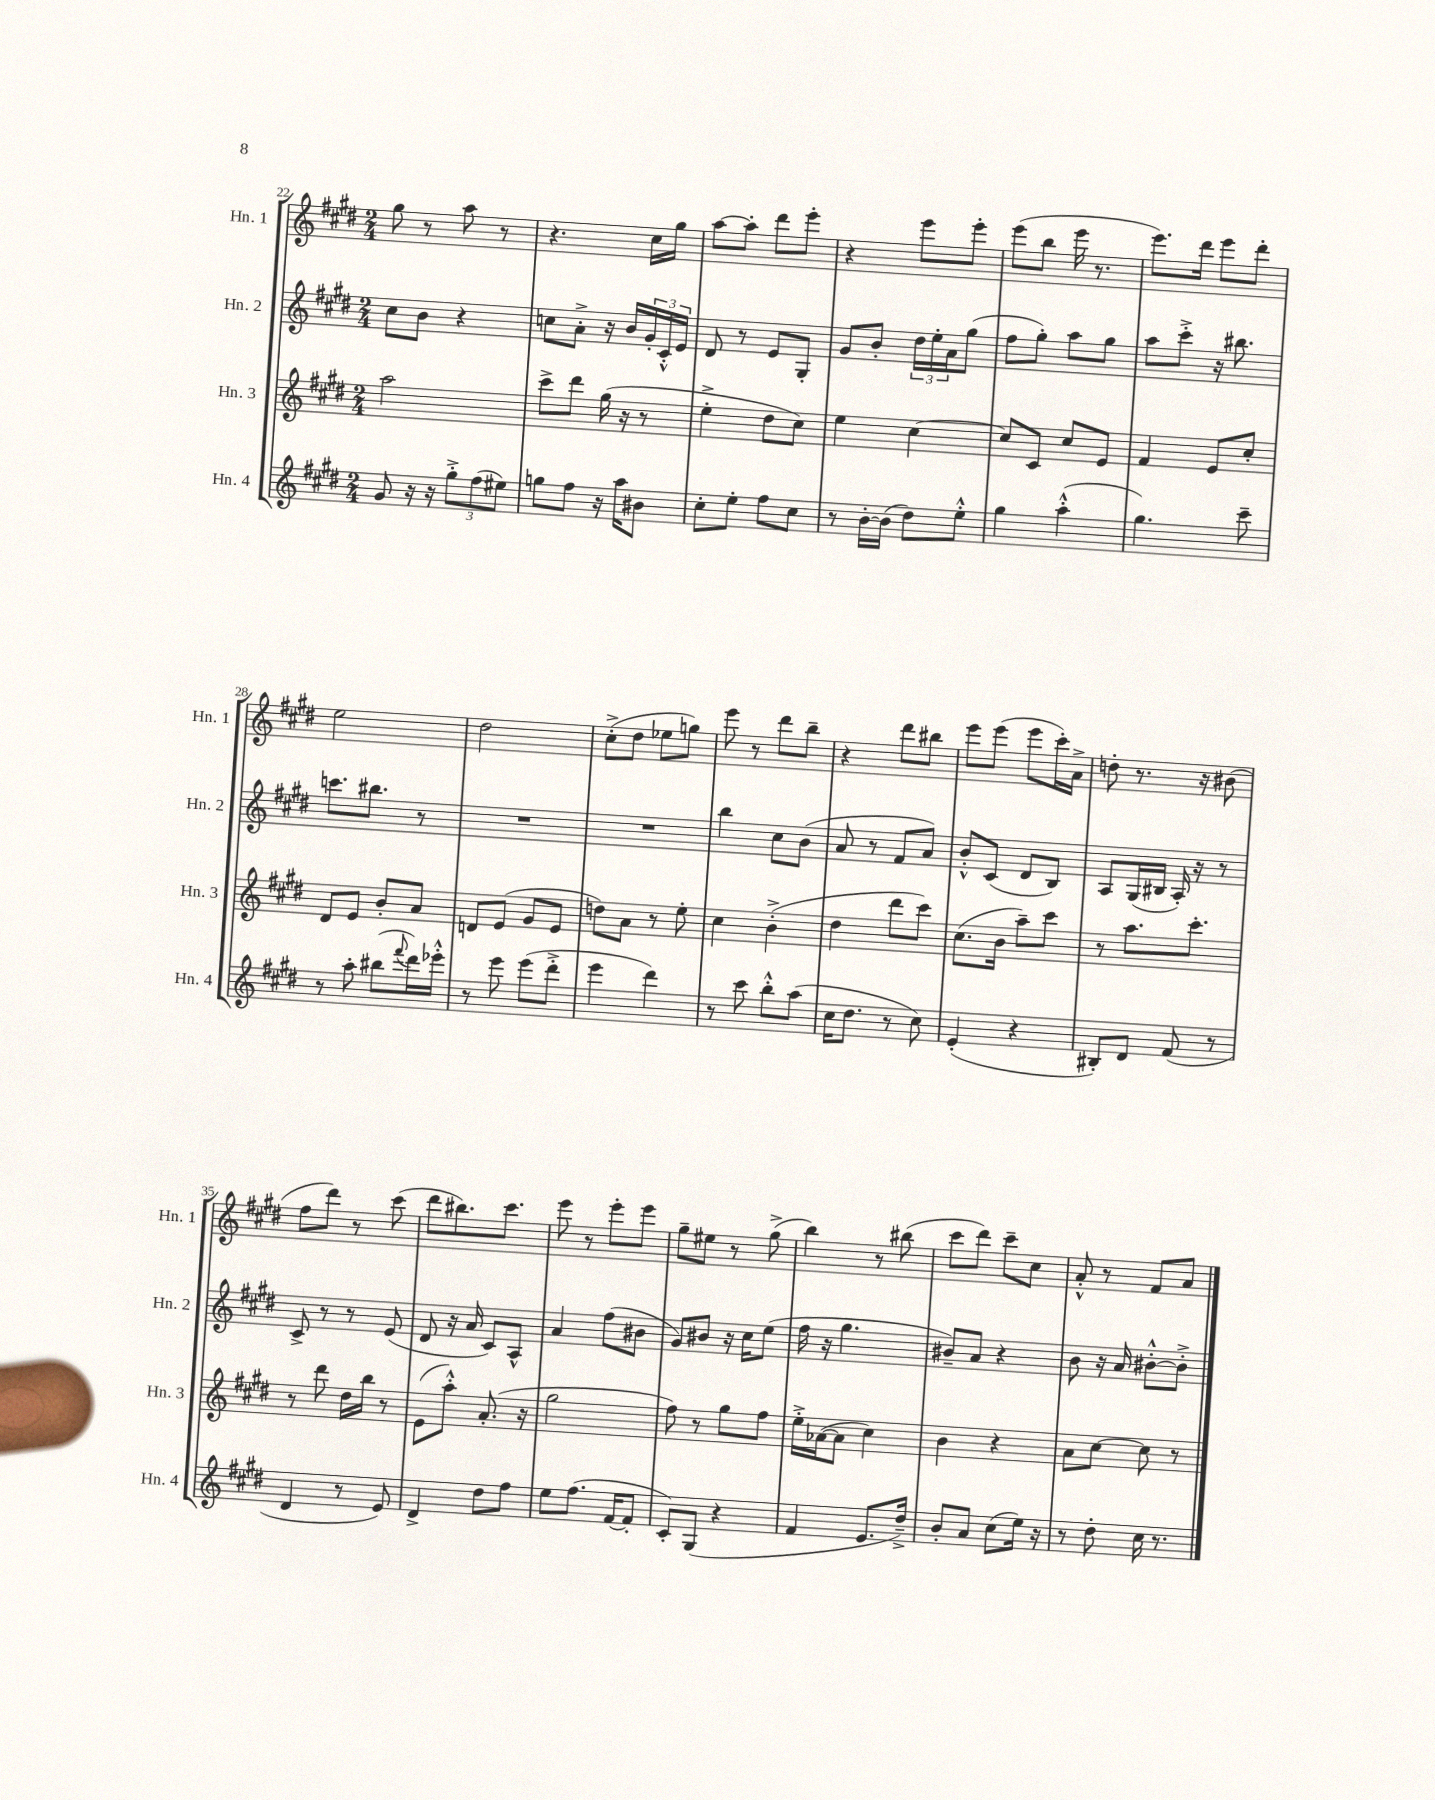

**kern	**kern	**kern	**kern
*staff4	*staff3	*staff2	*staff1
*clefG2	*clefG2	*clefG2	*clefG2
*k[f#c#g#d#]	*k[f#c#g#d#]	*k[f#c#g#d#]	*k[f#c#g#d#]
*M2/4	*M2/4	*M2/4	*M2/4
8g#	2aa	8cc#	8gg#
16r	.	8b	8r
16r	.	.	.
12gg#'^	.	4r	8aa
(12ff#	.	.	.
.	.	.	8r
12ee#)	.	.	.
=	=	=	=
8gg	8ccc#^	8cc	4.r
8ff#	8ddd#	8a'^	.
16r	(16gg#	16r	.
16aa	16r	16b	.
8b#	8r	24g#'	16cc#
.	.	24c#'^^	.
.	.	.	16gg#
.	.	24e	.
=	=	=	=
8cc#'	4ee'^	8d#	[8aa
8ee'	.	8r	8aa']
8ff#	8dd#	8e	8ddd#
8cc#	8cc#)	8G#'	8eee'
=	=	=	=
8r	4ee	8g#	4r
[16b'	.	8b'	.
(16b]	.	.	.
8dd#)	[4cc#	24dd#	8eee
.	.	24ee'	.
.	.	24a	.
8ee'^^	.	(8gg#	8eee'
=	=	=	=
4gg#	8cc#]	8ff#	(8eee
.	8c#	8gg#')	8bb
(4aa'^^	8cc#	8aa	16eee
.	.	.	8.r
.	8e	8gg#	.
=	=	=	=
4.gg#)	4f#	8aa	8.eee)
.	.	8ccc#'^	.
.	.	.	16ddd#
.	8e	16r	8eee
.	.	8.bb#	.
8ccc#~	8cc#'	.	8ddd#'
=	=	=	=
8r	8d#	8.ccc	2ee
8aa'	8e	.	.
.	.	8.bb#	.
(8bb#	8b'	.	.
8qqfff#	.	.	.
16ddd#)	8a	8r	.
16eee-'^^	.	.	.
=	=	=	=
8r	8d	2r	2dd#
8eee	(8e	.	.
(8eee	8g#	.	.
8ddd#'^	8e	.	.
=	=	=	=
4eee	8dd)	2r	(8cc#'^
.	8a	.	8dd#
4ddd#)	8r	.	8ee-
.	8ee'	.	8gg)
=	=	=	=
8r	4cc#	4bb	8eee
8ccc#	.	.	8r
8bb'^^	(4b'^	8cc#	8ddd#
(8aa	.	(8b	8bb~
=	=	=	=
16cc#	4dd#	8a	4r
8.dd#	.	.	.
.	.	8r	.
8r	8ddd#	8f#	8ddd#
8cc#)	8ccc#)	8a)	8bb#
=	=	=	=
(4e'	(8.cc#	8b'^^	8eee
.	.	(8c#	(8eee
.	16b	.	.
4r	8aa~)	8d#	8eee
.	8ccc#	8B)	16ccc#')
.	.	.	16a^
=	=	=	=
8B#')	8r	8A	8dd'
8d#	8.aa	(16G#	8.r
.	.	16B#	.
(8f#	.	16A')	.
.	8.ccc#'	16r	16r
8r	.	8r	(8b#
=	=	=	=
4d#	8r	8c#^	8ff#
.	8ddd#	8r	8ddd#)
8r	16dd#	8r	8r
.	16bb	.	.
8e)	8r	(8e	(8ccc#
=	=	=	=
4d#^	(8e	8d#	8ddd#
.	8aa'^^)	16r	8.bb#)
.	.	16a	.
8dd#	(8.a'	8c#)	.
.	.	.	8.ccc#
8ff#	.	8A^^	.
.	16r	.	.
=	=	=	=
8ee	2gg#	4a	8eee
(8.ff#	.	.	8r
.	.	(8ff#	8eee'
[16f#	.	.	.
8f#']	.	8b#	8eee
=	=	=	=
8c#')	8ff#)	8g#)	8gg#~
(8G#	8r	8b#	8ee#
4r	8gg#	16r	8r
.	.	16cc#	.
.	8ff#	(8ee	(8gg#^
=	=	=	=
4f#	16ee'^	16ff#	4bb)
.	([16a-	16r	.
.	8a-]	4.gg#	.
8.e	4cc#)	.	8r
.	.	.	(8bb#
16dd#~^)	.	.	.
=	=	=	=
8b'	4b	8b#~)	8ccc#
8a	.	8a	8ddd#)
(8cc#	4r	4r	8ccc#~
16ee)	.	.	8cc#
16r	.	.	.
=	=	=	=
8r	8a	8b	8a'^^
8dd#'	[8cc#	16r	8r
.	.	16a	.
16cc#	8cc#]	[8b#'^^	8f#
8.r	.	.	.
.	8r	8b#'^]	8a
==	==	==	==
*-	*-	*-	*-
